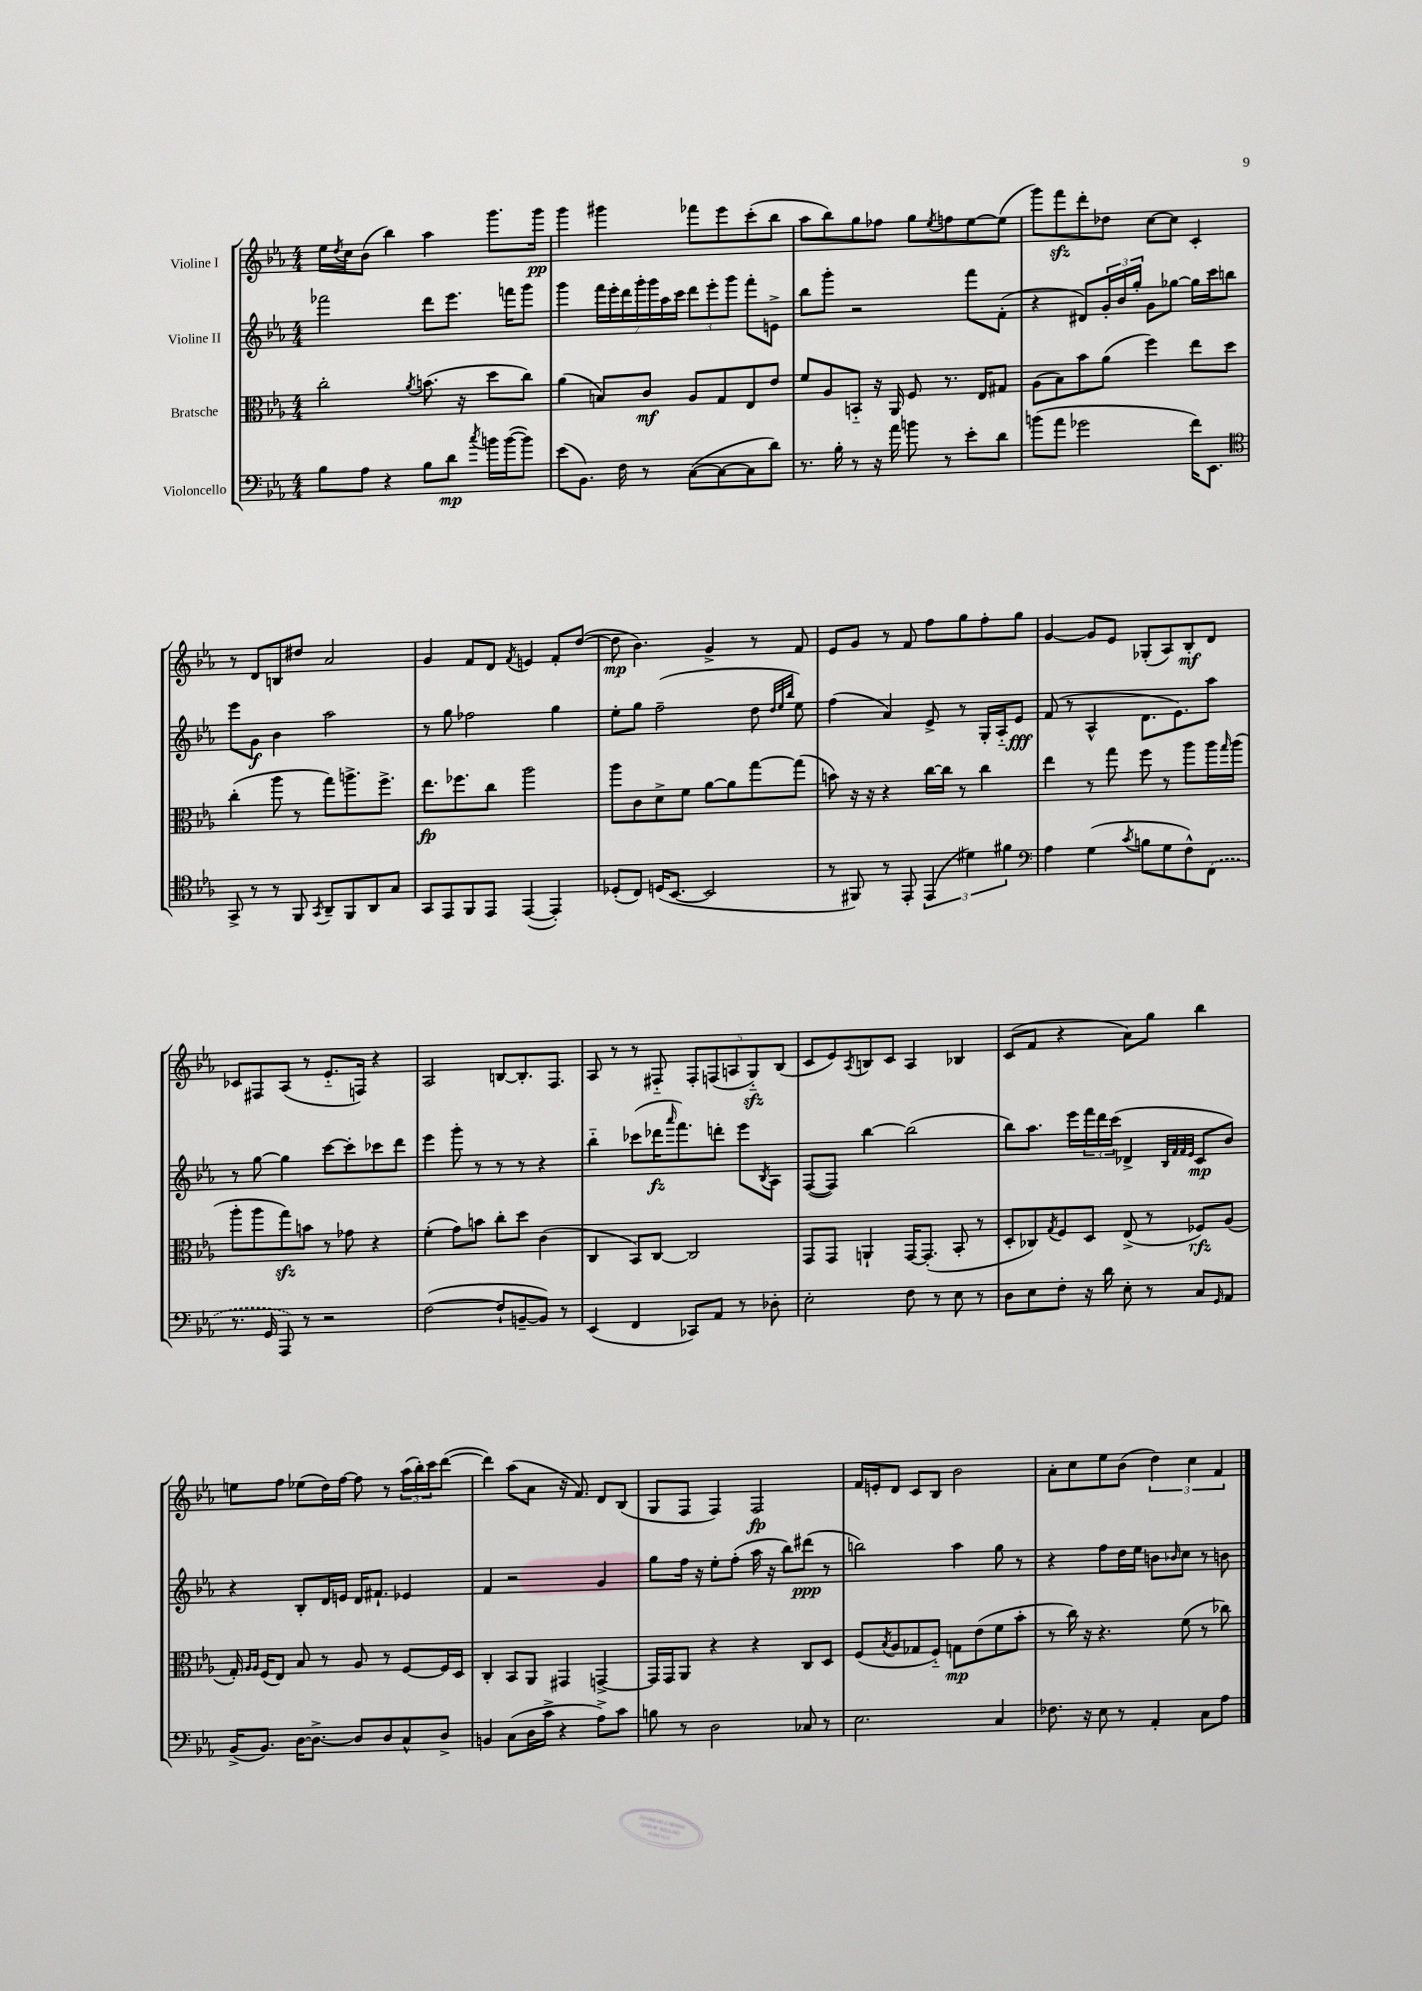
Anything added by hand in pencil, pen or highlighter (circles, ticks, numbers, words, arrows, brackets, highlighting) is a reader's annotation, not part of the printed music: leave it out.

**kern	**kern	**kern	**kern
*staff4	*staff3	*staff2	*staff1
*clefF4	*clefC3	*clefG2	*clefG2
*k[b-e-a-]	*k[b-e-a-]	*k[b-e-a-]	*k[b-e-a-]
*M4/4	*M4/4	*M4/4	*M4/4
8B-	2cc'	2fff-	16ee-
.	.	.	8qdd
.	.	.	16cc
8A-	.	.	(8b-
4r	.	.	4bb-)
.	8qa-	.	.
8B-	(8.b	8ddd	4aa-
8d	.	8.eee-	.
.	16r	.	.
8qcc	.	.	.
16b	8dd	.	8.ggg
([16b	.	16fff	.
8b])	8cc)	8ggg	.
.	.	.	16ggg
=	=	=	=
(8e-	(4a-	4ggg	4ggg
8.BB-)	.	.	.
.	8B)	28fff	4ggg#
.	.	28eee-'	.
16F	.	.	.
.	.	28ddd	.
.	.	28ggg'	.
8r	8c	.	.
.	.	28ggg	.
.	.	28aa-	.
.	.	28ccc	.
([8C	8A-	12ddd	8fff-
.	.	12eee-'	.
8C_	8G	.	8eee-
.	.	12ggg	.
8C]	8E-	8fff'	(8ccc'
8d)	8e-	8e^	8bb-
=	=	=	=
8.r	8f	8bb-	8aa-
.	8A-	8ggg'	8bb-)
16B-'	.	.	.
8r	8BB'~	2r	8gg
16r	16r	.	8ff-
16a-	16AA-	.	.
8b	8F	.	8gg
.	.	.	8qee-
8r	8.r	.	8ff
8e-'	.	8fff	[8ee-
.	16E-	.	.
8d	8G#	(8f'	(8ee-]
=	=	=	=
(8b	(8A-	4r	8ggg)
8a-	8B-)	.	8fff
2g-	8b-	8d#)	8ddd'
.	(8a-	24g'	8dd-
.	.	24b-	.
.	.	24gg'	.
.	4ff)	8g	[8cc
.	.	[8gg-	8cc]
16f)	8ee-	16gg-]	4c'
8.EE-	.	16ccc	.
.	8dd	8bb	.
=	=	=	=
*clefC4	*	*	*
8GG^	(4cc'	8eee-	8r
8r	.	8g	8d
8r	8aa-	4b-	8B
8FF	8r	.	8dd#
8qGG	.	.	.
8AA-~	8gg)	2aa-	2a-
8FF	8.aa^	.	.
8AA-	.	.	.
.	8.ff^	.	.
8G	.	.	.
=	=	=	=
8GG	8.ee-	8r	4g
8EE-	.	8gg	.
.	8.ff-	.	.
8FF	.	2ff-	8f
8EE-	8cc	.	8d
.	.	.	8qf
([4EE-	2aa-	.	4e
4EE-'])	.	4gg	8f'
.	.	.	([8dd
=	=	=	=
(8D-'	8aa-	8ee-'	8dd]
8C)	8c	8gg	4.b-)
(16D	8d^	(2ff~	.
[8.BB-	.	.	.
.	8f	.	.
2BB-]	[8a-	.	4g^
.	8a-]	.	.
.	[8gg	8dd	8r
.	.	32qqdd	.
.	.	32qqee-	.
.	.	32qqbb-	.
.	(8gg]	8ee-)	8f
=	=	=	=
8r	8b)	(4ff	8e-
8FF#)	16r	.	8g
.	16r	.	.
8r	4r	4a-)	8r
8EE-'	.	.	8f
(6EE-	[16cc	8e-^	8ff
.	16cc]	.	.
.	8r	8r	8gg
6d#)	.	.	.
.	4cc	16G'	8ff'
.	.	16A-'~	.
6f#	.	.	.
.	.	8e-	8gg
=	=	=	=
*clefF4	*	*	*
4A-	4ee-	(8f	[4g
.	.	8r	.
(4G	8r	4A-^^	8g]
.	8gg	.	8e-
8qc	.	.	.
8B	8ff	8.d	(8G-'
8G	8r	.	8A-)
.	.	8.e-)	.
8F^^)	8aa-	.	8B-'
(8FF	16aa-	8aa-	8d
.	16qqgg	.	.
.	(16aa-	.	.
=	=	=	=
8.r	8aa-'	8r	8c-
.	8aa-	[8gg	8F#
16GG	.	.	.
8AAA-)	8gg)	4gg]	(8A-
8r	8b	.	8r
2r	8r	[8ccc	8.e-'~
.	8g-	8ccc']	.
.	.	.	16F)
.	4r	8ccc-	4r
.	.	8ddd	.
=	=	=	=
([2F	(4f'	4eee-	2A-
.	8g)	8ggg'	.
.	8b	8r	.
8F`]	8cc'	8r	[8B
[8BB~	8dd	8r	8.B']
8BB])	(4c	4r	.
.	.	.	8.F
8r	.	.	.
=	=	=	=
(4EE-	4C	4bb-'~	8A-
.	.	.	8r
4FF	8BB-)	(8ccc-	8r
.	[8C	16ddd-	8F#'~
.	.	16qqaaa-	.
.	.	8.fff)	.
8CC-)	2C]	.	10F#'
.	.	.	(10F
8AA-	.	8ddd'	.
.	.	.	10A
8r	.	8eee-	.
.	.	.	10G'~)
.	.	8qB-	.
8D-'	.	8A-	.
.	.	.	(10B-
=	=	=	=
2E-'	8GG	([8F	8c
.	8GG	8F])	8e-)
.	.	.	8qA-
.	4AA`	[4bb-	8B
.	.	.	8c
8F	[16GG	(2bb-]	4A-
.	(8.GG']	.	.
8r	.	.	.
8E-	8BB-'	.	4B-
8r	8r	.	.
=	=	=	=
8D	8D'	8bb-)	(8c
8E-	8C-)	8.aa-	8f
.	8qG	.	.
8F'	8F	.	4r
.	.	16eee-	.
16r	8D	24fff	.
.	.	24ddd	.
16d	.	.	.
.	.	(24ccc	.
8E-'	(8E-^	4d-^	8a-)
8r	8r	.	8gg
.	.	32qqB-	.
.	.	32qqf	.
.	.	32qqf	.
.	.	32qqe-	.
8C	8F-)	8c	4bb-
16qqGG	.	.	.
8AA-	(8A-	8b-)	.
=	=	=	=
(16BB-^	16G')	4r	8ee
.	16qqA-	.	.
.	16qqA-	.	.
8.BB-)	(16F	.	.
.	8E-)	.	8ff
[16D	8B-	8B-'	(8ee-
8.D^_	.	.	.
.	8r	16d	16dd)
.	.	16e	[16ff
8D]	8A-	16d	8ff]
.	.	8.f#`	.
8D	8r	.	8r
8C^^	[8F	4e-	(24aa-
.	.	.	24bb-')
.	.	.	24ccc
8D^	16F]	.	([8ddd
.	16D	.	.
=	=	=	=
4BB	4C'	4f	4ddd])
(8C	8BB-	2r	(8aa-
16D	8AA-	.	8a-
16c^	.	.	.
4r	4GG#	.	16r
.	.	.	8.f)
8A-^)	[4GG^	4g	8d
8c	.	.	(8B-
=	=	=	=
8B	16GG]	8gg	8G
.	16GG	.	.
8r	8AA-	16ff	8F
.	.	16r	.
2D	4r	8ee-'	4F)
.	.	(8ff'	.
.	4r	16aa-	2F
.	.	16r	.
.	.	8bb-)	.
8C-	8C	(8ddd#	.
8r	8D	8r	.
=	=	=	=
2.E-	(8F	2bb)	16f
.	.	.	16e'
.	8qB-	.	.
.	8A-	.	8d
.	8G-	.	8c
.	8F'~)	.	8B-
.	8G	4aa-	2b-
.	(8e-	.	.
4C	8f	8gg	.
.	8b-'	8r	.
=	=	=	=
8.F-	8r	4r	8a-'
.	16cc)	.	8cc
16r	16r	.	.
8E-	4.r	8ff	8ee-
8r	.	16dd	(8b-
.	.	16ee-	.
4AA-'	.	8b	6dd)
.	.	16qqb-	.
.	(8f	8cc	.
.	.	.	6cc
8C	8r	8r	.
.	.	.	6f
8A-	8cc-)	8b	.
==	==	==	==
*-	*-	*-	*-
